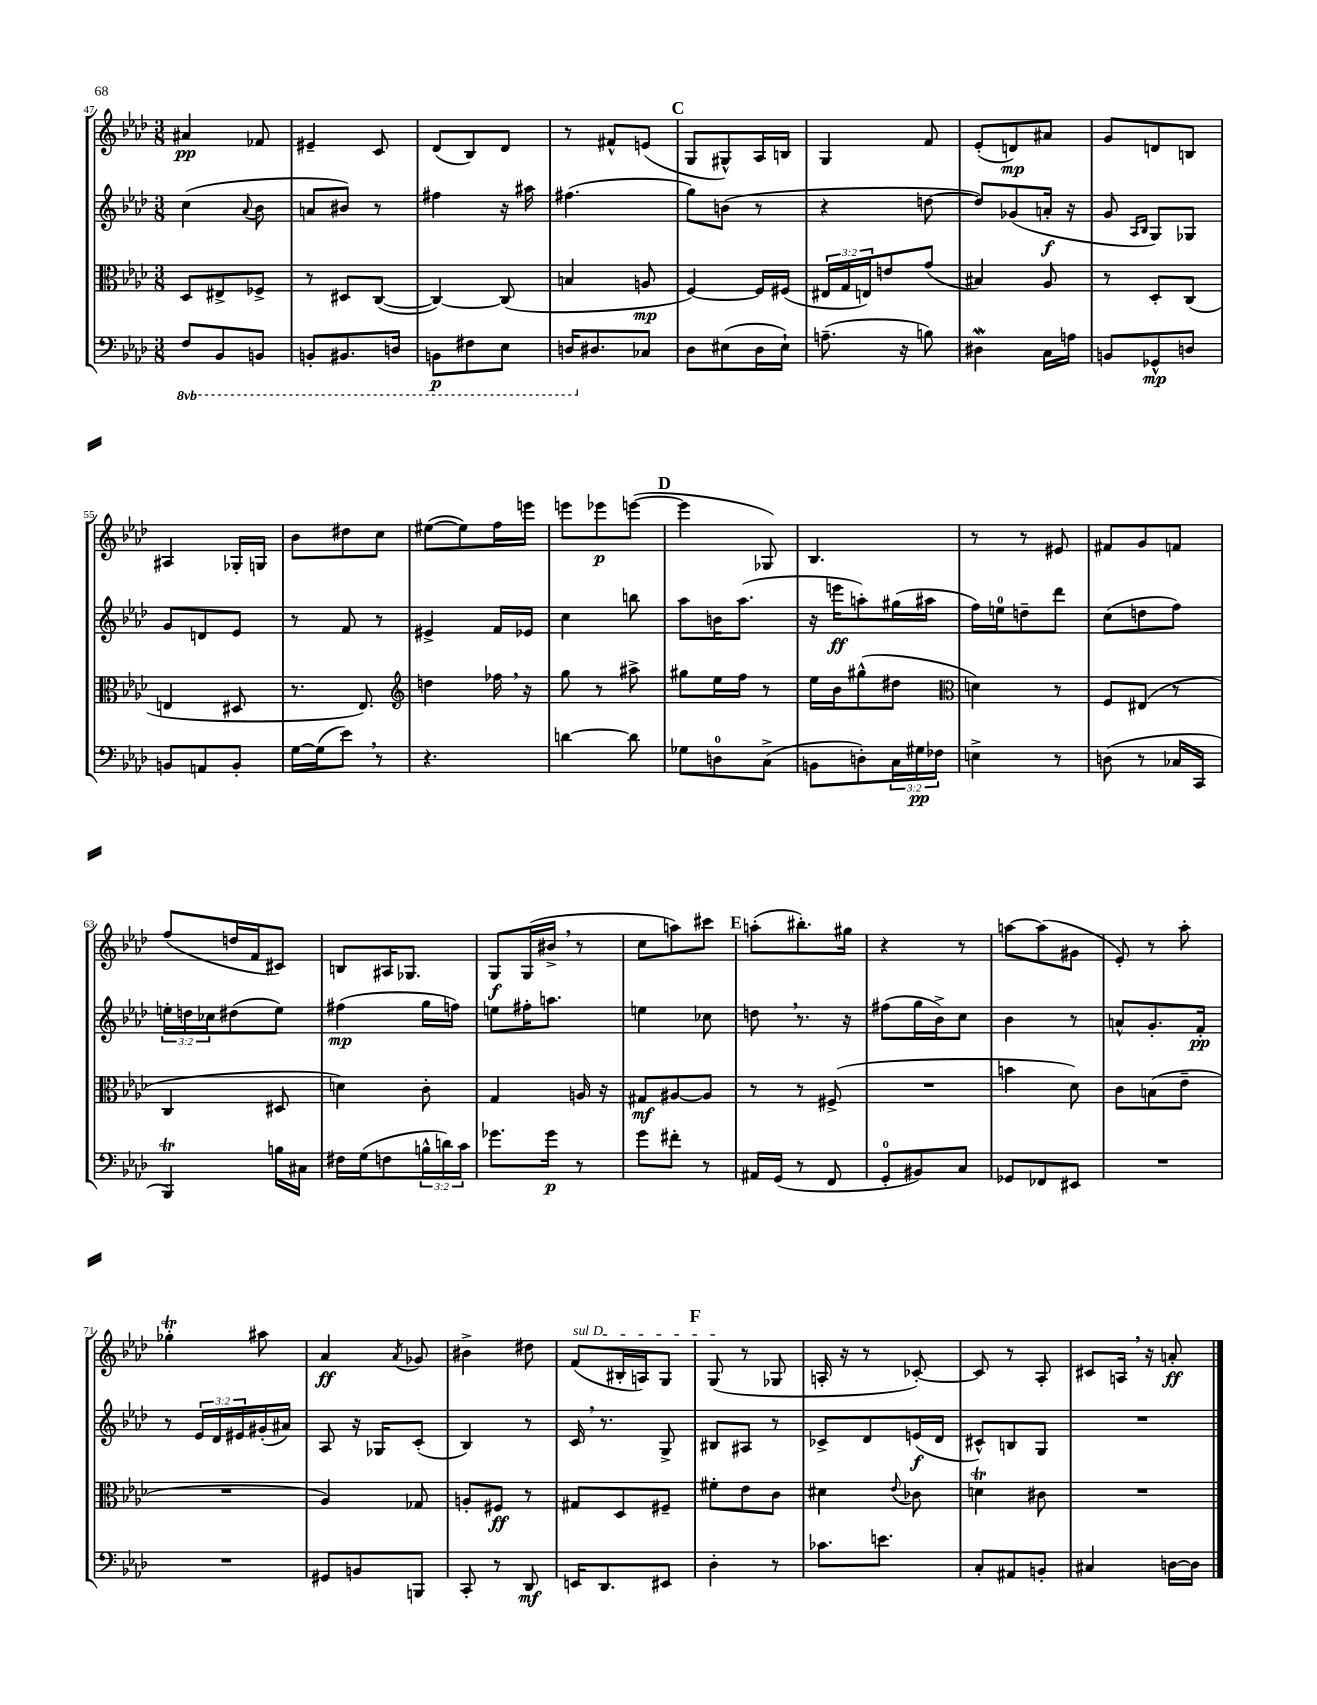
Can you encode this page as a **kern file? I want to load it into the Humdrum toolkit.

**kern	**dynam	**kern	**dynam	**kern	**dynam	**kern	**dynam
*part4	*part4	*part3	*part3	*part2	*part2	*part1	*part1
*staff4	*staff4	*staff3	*staff3	*staff2	*staff2	*staff1	*staff1
*clefF4	*	*clefC3	*	*clefG2	*	*clefG2	*
*k[b-e-a-d-]	*	*k[b-e-a-d-]	*	*k[b-e-a-d-]	*	*k[b-e-a-d-]	*
*M3/8	*	*M3/8	*	*M3/8	*	*M3/8	*
*8ba	*	*	*	*	*	*	*
=47	=47	=47	=47	=47	=47	=47	=47
8FF/L	.	8D-/L	.	(4cc\	.	4a#X/	pp
8BBB-/	.	8E#X^/	.	.	.	.	.
.	.	.	.	8qqa-/	.	.	.
8BBBn/J	.	8F-X^/J	.	8b-\	.	8f-X/	.
=48	=48	=48	=48	=48	=48	=48	=48
8BBBn'/L	.	8r	.	8an/L	.	4e#X~/	.
8.BBB#X/	.	8D#X/L	.	8b#X/J)	.	.	.
.	.	([8C/J	.	8r	.	8c/	.
16DDn/Jk	.	.	.	.	.	.	.
=49	=49	=49	=49	=49	=49	=49	=49
8BBBn\L	p	4C/_)	.	4ff#X\	.	(8d-/L	.
8FF#X\	.	.	.	.	.	8B-/)	.
8EE-\J	.	(8C/]	.	16r	.	8d-/J	.
.	.	.	.	16aa#X\	.	.	.
=50	=50	=50	=50	=50	=50	=50	=50
16DDn/KL	.	4Bn/	.	(4.ff#X\	.	8r	.
*X8ba	*	*	*	*	*	*	*
8.D#X/	.	.	.	.	.	.	.
.	.	.	.	.	.	8f#X^^/L	.
8C-X/J	.	8An/	mp	.	.	(8en/J	.
!!LO:REH:place=s1:t=C
=51	=51	=51	=51	=51	=51	=51	=51
8D-\L	.	[4F/)	.	8gg\L)	.	8G/L	.
(8E#X\	.	.	.	(8bn\J	.	8G#X^^/)	.
16D-\L	.	16F/LL]	.	8r	.	16A-/L	.
16E#`\JJ)	.	(16F#X/JJ	.	.	.	16Bn/JJ	.
=52	=52	=52	=52	=52	=52	=52	=52
(8.An~\	.	24E#X/LL	.	4r	.	4G/	.
.	.	24G/	.	.	.	.	.
.	.	24En/J)	.	.	.	.	.
.	.	8en/	.	.	.	.	.
16r	.	.	.	.	.	.	.
8Bn\)	.	(8g/J	.	[8ddn\	.	8f/	.
=53	=53	=53	=53	=53	=53	=53	=53
4D#XW\	.	4B#X/)	.	8dd/L])	.	(8e-'/L	.
.	.	.	.	(8g-X/	.	8dn/)	mp
16C\LL	.	8A-/	.	16an'/Jk	f	8a#X/J	.
16An\JJ	.	.	.	16r	.	.	.
=54	=54	=54	=54	=54	=54	=54	=54
8BBn/L	.	8r	.	8g/	.	8g/L	.
.	.	.	.	16qqA-/LL	.	.	.
.	.	.	.	16qqB-/JJ	.	.	.
8GG-X^^/	mp	8D-'/L	.	8G/L)	.	8dn/	.
8Dn/J	.	(8C/J	.	8G-X/J	.	8Bn/J	.
!!LO:LB:g=z
=55	=55	=55	=55	=55	=55	=55	=55
8BBn/L	.	4En/	.	8g/L	.	4A#X/	.
8AAn/	.	.	.	8dn/	.	.	.
8BB'/J	.	8D#X/	.	8e-/J	.	16G-X'/LL	.
.	.	.	.	.	.	16Gn/JJ	.
=56	=56	=56	=56	=56	=56	=56	=56
[16G\LL	.	8.r	.	8r	.	8b-\L	.
(16G\J]	.	.	.	.	.	.	.
8e-,\J)	.	.	.	8f/	.	8dd#X\	.
.	.	8.E-/)	.	.	.	.	.
8r	.	.	.	8r	.	8cc\J	.
=57	=57	=57	=57	=57	=57	=57	=57
*	*	*clefG2	*	*	*	*	*
4.r	.	4ddn\	.	4e#X^/	.	([8ee#X\L	.
.	.	.	.	.	.	8ee#\])	.
.	.	16ff-X,\	.	16f/LL	.	16ff\L	.
.	.	16r	.	16e-X/JJ	.	16eeen\JJ	.
=58	=58	=58	=58	=58	=58	=58	=58
[4dn\	.	8gg\	.	4cc\	.	8eeen\L	.
.	.	8r	.	.	.	8eee-X\	p
8d\]	.	8aa#X^\	.	8bbn\	.	([8eeen\J	.
!!LO:REH:place=s1:t=D
=59	=59	=59	=59	=59	=59	=59	=59
8G-X\L	.	8gg#X\L	.	8aa-\L	.	4eee\]	.
8Dn\	.	16ee-\L	.	16bn\K	.	.	.
.	.	16ff\JJ	.	(8.aa-\J	.	.	.
(8C^\J	.	8r	.	.	.	8G-X/)	.
=60	=60	=60	=60	=60	=60	=60	=60
8BBn\L	.	16ee-\LL	.	16r	.	4.B-/	.
.	.	16b-\J	.	16eeen\KL	ff	.	.
8Dn'\)	.	(8gg#X^^\	.	8aan'\)	.	.	.
24C\L	.	8dd#X\J	.	(16gg#X\L	.	.	.
24G#X\	pp	.	.	.	.	.	.
.	.	.	.	16aa#X\JJ	.	.	.
24F-X\JJ	.	.	.	.	.	.	.
=61	=61	=61	=61	=61	=61	=61	=61
*	*	*clefC3	*	*	*	*	*
4En^\	.	4dn\)	.	16ff\LL)	.	8r	.
.	.	.	.	16een\J	.	.	.
.	.	.	.	8ddn~\	.	8r	.
8r	.	8r	.	8ddd-\J	.	8e#X/	.
=62	=62	=62	=62	=62	=62	=62	=62
(8Dn\	.	8F/L	.	(8cc\L	.	8f#X/L	.
8r	.	(8E#X/J	.	8ddn\	.	8g/	.
16C-X/LL	.	8r	.	8ff\J)	.	8fn/J	.
16CC/JJ	.	.	.	.	.	.	.
!!LO:LB:g=z
=63	=63	=63	=63	=63	=63	=63	=63
4BBB-T/)	.	4C/	.	24een'\LL	.	(8ff/L	.
.	.	.	.	24ddn\	.	.	.
.	.	.	.	24cc-X\J	.	.	.
.	.	.	.	(8dd#X\	.	16ddn/L	.
.	.	.	.	.	.	16f/J	.
16Bn\LL	.	8D#X/	.	8ee\J)	.	8c#X/J)	.
16C#X\JJ	.	.	.	.	.	.	.
=64	=64	=64	=64	=64	=64	=64	=64
16F#X\LL	.	4dn\)	.	(4ff#X\	mp	8Bn/L	.
(16G\J	.	.	.	.	.	.	.
8Fn\	.	.	.	.	.	16A#X/K	.
.	.	.	.	.	.	8.G-X/J	.
24Bn^^\L	.	8c'\	.	16gg\LL	.	.	.
24dn\)	.	.	.	.	.	.	.
.	.	.	.	16ffn\JJ)	.	.	.
24c\JJ	.	.	.	.	.	.	.
=65	=65	=65	=65	=65	=65	=65	=65
8.g-X\L	.	4G/	.	8een\L	.	8G/L	f
.	.	.	.	16ff#X'\K	.	(16G/L	.
16g-\Jk	p	.	.	8.aan\J	.	16b#X^,/JJ	.
8r	.	16An/	.	.	.	8r	.
.	.	16r	.	.	.	.	.
=66	=66	=66	=66	=66	=66	=66	=66
8g\L	.	8G#X/L	mf	4een\	.	8cc\L	.
8f#X'\J	.	[8A#X/	.	.	.	8aan\)	.
8r	.	8A#/J]	.	8cc-X\	.	8ccc#X\J	.
!!LO:REH:place=s1:t=E
=67	=67	=67	=67	=67	=67	=67	=67
16AA#X/LL	.	8r	.	8ddn,\	.	(8aan'\L	.
(16GG/JJ	.	.	.	.	.	.	.
8r	.	8r	.	8.r	.	8.bb#X'\)	.
8FF/	.	(8F#X^/	.	.	.	.	.
.	.	.	.	16r	.	16gg#X\Jk	.
=68	=68	=68	=68	=68	=68	=68	=68
8GG'/L	.	4.r	.	(8ff#X\L	.	4r	.
8BB#X/)	.	.	.	16gg\L	.	.	.
.	.	.	.	16b-^\J)	.	.	.
8C/J	.	.	.	8cc\J	.	8r	.
=69	=69	=69	=69	=69	=69	=69	=69
8GG-X/L	.	4bn\	.	4b-\	.	[8aan\L	.
8FF-X/	.	.	.	.	.	(8aa\]	.
8EE#X/J	.	8d-\)	.	8r	.	8g#X\J	.
=70	=70	=70	=70	=70	=70	=70	=70
4.r	.	8c\L	.	8an^^/L	.	8e-'/)	.
.	.	(8Bn\	.	8.g'/	.	8r	.
.	.	8e-~\J	.	.	.	8aa-'\	.
.	.	.	.	16f'/Jk	pp	.	.
!!LO:LB:g=z
=71	=71	=71	=71	=71	=71	=71	=71
4.r	.	4.r	.	8r	.	4gg-XT'\	.
.	.	.	.	24e-/LL	.	.	.
.	.	.	.	24d-/	.	.	.
.	.	.	.	24e#X/	.	.	.
.	.	.	.	(16g#X'/	.	8aa#X\	.
.	.	.	.	16a#X/JJ)	.	.	.
=72	=72	=72	=72	=72	=72	=72	=72
8GG#X/L	.	4A-/)	.	8A-/	.	4a-/	ff
8BBn/	.	.	.	16r	.	.	.
.	.	.	.	16G-X/KL	.	.	.
.	.	.	.	.	.	8qa-/	.
8BBBn/J	.	8G-X/	.	(8c'/J	.	8g-X/	.
=73	=73	=73	=73	=73	=73	=73	=73
8CC'/	.	8An'/L	.	4B-/)	.	4b#X^\	.
8r	.	8F#X/J	ff	.	.	.	.
8DD-/	mf	8r	.	8r	.	8dd#X\	.
=74	=74	=74	=74	=74	=74	=74	=74
!	!	!	!	!	!	!LO:TX:a:i:t=sul D	!
16EEn/KL	.	8G#X/L	.	16c,/	.	(8f/L	.
8.DD-/	.	.	.	8.r	.	.	.
.	.	8D-/	.	.	.	16B#X'/L	.
.	.	.	.	.	.	16An/J)	.
8EE#X/J	.	8F#X~/J	.	8G^/	.	8G/J	.
!!LO:REH:place=s1:t=F
=75	=75	=75	=75	=75	=75	=75	=75
4D-'\	.	8f#X'\L	.	8B#X/L	.	(8G/	.
.	.	8e-\	.	8A#X/J	.	8r	.
8r	.	8c\J	.	8r	.	8G-X/	.
=76	=76	=76	=76	=76	=76	=76	=76
8.c-X\L	.	4d#X\	.	8c-X^/L	.	16An'/	.
.	.	.	.	.	.	16r	.
.	.	.	.	8d-/	.	8r	.
8.en\J	.	.	.	.	.	.	.
.	.	8qqe-/	.	.	.	.	.
.	.	8c-X\	.	(16en/L	f	[8c-X'/)	.
.	.	.	.	16d-/JJ	.	.	.
=77	=77	=77	=77	=77	=77	=77	=77
8C'/L	.	4dnt\	.	8c#X^^/L)	.	8c-/]	.
8AA#X/	.	.	.	8Bn/	.	8r	.
8BBn'/J	.	8c#X\	.	8G/J	.	8A-'/	.
=78	=78	=78	=78	=78	=78	=78	=78
4C#X/	.	4.r	.	4.r	.	8c#X/L	.
.	.	.	.	.	.	16An,/Jk	.
.	.	.	.	.	.	16r	.
[16Dn\LL	.	.	.	.	.	8an'/	ff
16D\JJ]	.	.	.	.	.	.	.
==	==	==	==	==	==	==	==
*-	*-	*-	*-	*-	*-	*-	*-
